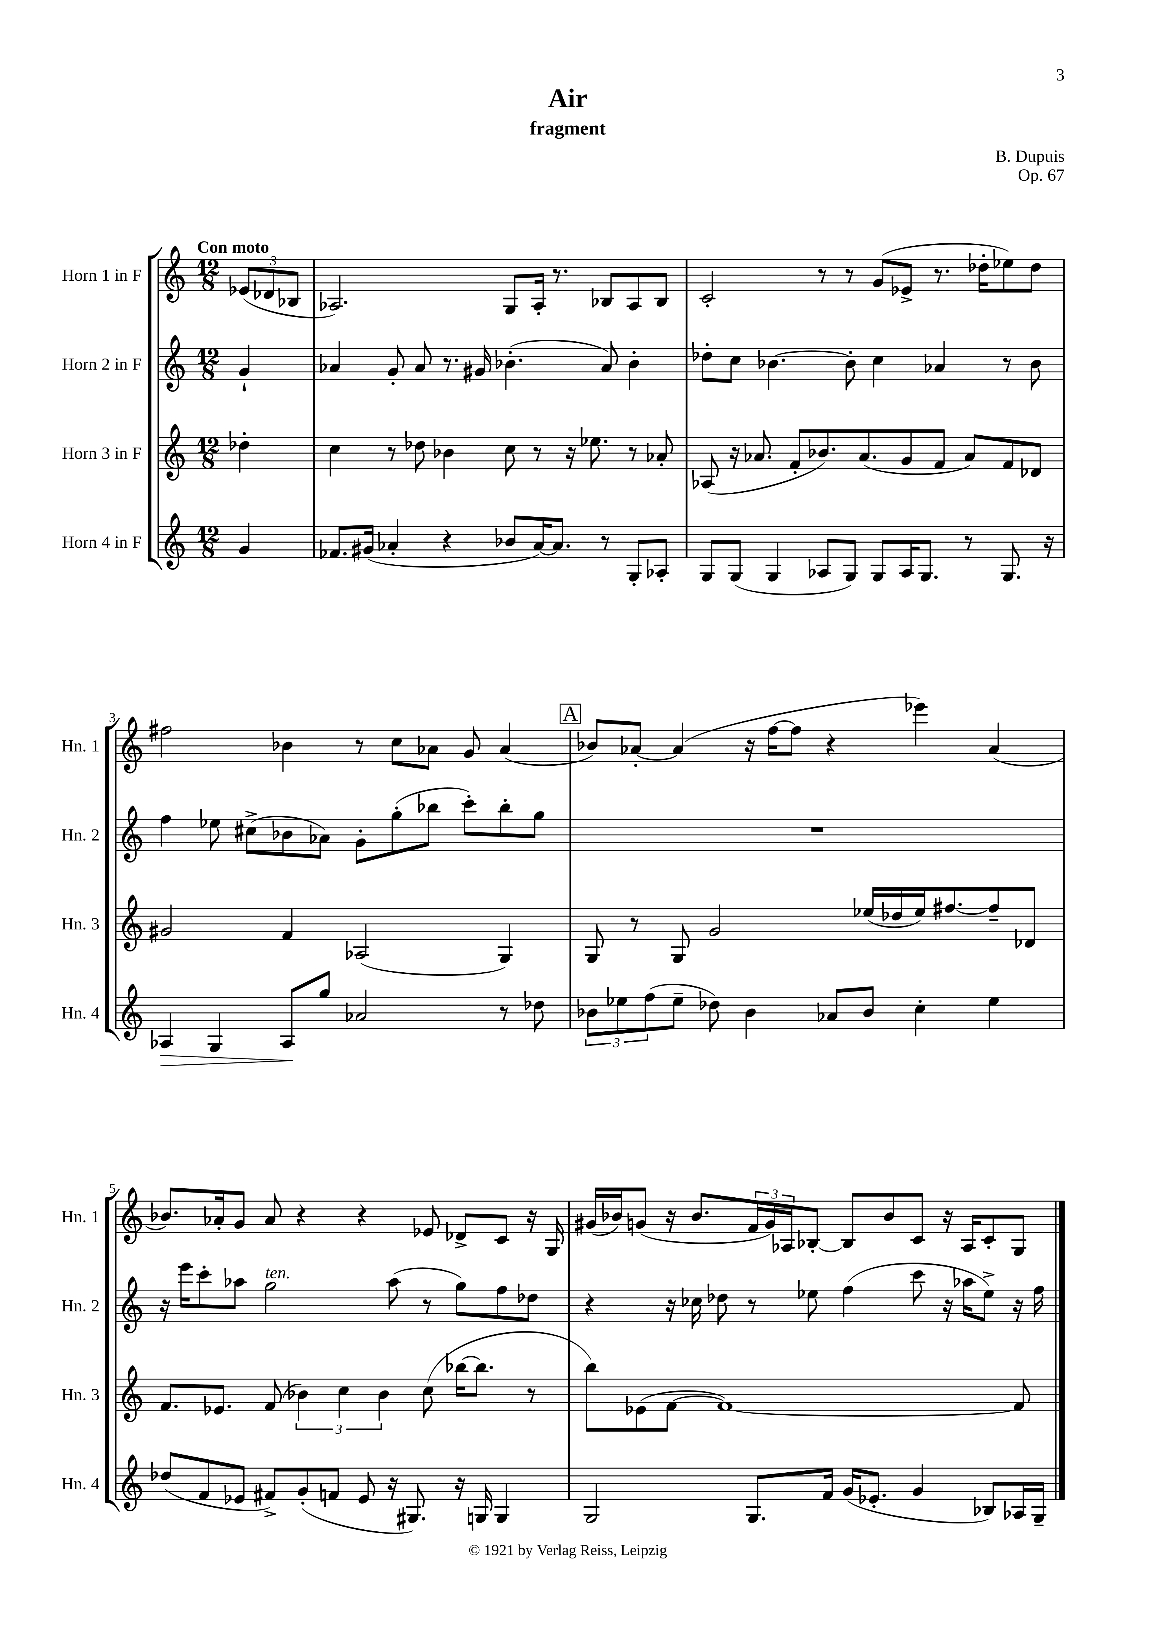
\header { title = "Air" composer = "B. Dupuis" subtitle = "fragment" opus = "Op. 67" }
<<
\new StaffGroup <<
\new Staff = "s0" \with { instrumentName = "Horn 1 in F" shortInstrumentName = "Hn. 1" } {
    \clef treble \key c \major \numericTimeSignature \time 12/8 \partial 4 \tempo "Con moto"
    \tuplet 3/2 { ees'8( des'8 bes8 } |
    aes2.) g8 aes16-. r8. bes8 aes8 bes8 |
    c'2-. r8 r8 g'8( ees'8-> r8. des''16-. ees''8) des''8 |
    fis''2 bes'4 r8 c''8 aes'8 g'8 aes'4( |
    \mark \markup { \box "A" } bes'8) aes'8~-. aes'4( r16 f''16~ f''8 r4 ees'''4) aes'4( |
    bes'8.) aes'16-. g'8 aes'8 r4 r4 ees'8 des'8-> c'8 r16 g16 |
    gis'16( bes'16) g'8( r16 bes'8. \tuplet 3/2 { f'16 g'16) aes16 } bes8~-. bes8 bes'8 c'8 r16 aes16 c'8-. g8 \bar "|." |
}
\new Staff = "s1" \with { instrumentName = "Horn 2 in F" shortInstrumentName = "Hn. 2" } {
    \clef treble \key c \major \numericTimeSignature \time 12/8 \partial 4
    g'4-! |
    aes'4 g'8-. aes'8 r8. gis'16 bes'4.-.( aes'8) bes'4-. |
    des''8-. c''8 bes'4.~ bes'8-. c''4 aes'4 r8 bes'8 |
    f''4 ees''8 cis''8->( bes'8 aes'8) g'8-. g''8-.( bes''8 c'''8-.) bes''8-. g''8 |
    \mark \markup { \box "A" } R1. |
    r16 e'''16 c'''8-. aes''8 g''2^\markup { \italic "ten." } aes''8( r8 g''8) f''8 des''8 |
    r4 r16 ces''16 des''8 r8 ees''8 f''4( c'''8 r16 aes''16 ees''8->) r16 f''16 \bar "|." |
}
\new Staff = "s2" \with { instrumentName = "Horn 3 in F" shortInstrumentName = "Hn. 3" } {
    \clef treble \key c \major \numericTimeSignature \time 12/8 \partial 4
    des''4-. |
    c''4 r8 des''8 bes'4 c''8 r8 r16 ees''8. r8 aes'8-. |
    aes8( r16 aes'8. f'8-. bes'8.) aes'8.( g'8 f'8 aes'8) f'8 des'8 |
    gis'2 f'4 aes2( g4) |
    \mark \markup { \box "A" } g8 r8 g8 g'2 ees''16( des''16 ees''16) fis''8.~ fis''8-- des'8 |
    f'8. ees'8. f'8( \tuplet 3/2 { bes'4) c''4 bes'4 } c''8( bes''16~ bes''8. r8 |
    b''8) ees'8( f'8~ f'1~) f'8 \bar "|." |
}
\new Staff = "s3" \with { instrumentName = "Horn 4 in F" shortInstrumentName = "Hn. 4" } {
    \clef treble \key c \major \numericTimeSignature \time 12/8 \partial 4
    g'4 |
    fes'8. gis'16( aes'4-. r4 bes'8 aes'16~) aes'8. r8 g8-. aes8-. |
    g8 g8( g4 aes8 g8) g8 aes16 g8. r8 g8. r16 |
    aes4\> g4 aes8\! g''8 aes'2 r8 des''8 |
    \mark \markup { \box "A" } \tuplet 3/2 { bes'8 ees''8 f''8( } ees''8-- des''8) bes'4 aes'8 bes'8 c''4-. ees''4 |
    des''8( f'8 ees'8 fis'8->) g'8-.( f'8 ees'8 r16 gis8.) r16 g16 g4 |
    g2 g8. f'16 g'16( ees'8.-. g'4 bes8) aes16 g16-- \bar "|." |
}
>>
>>
